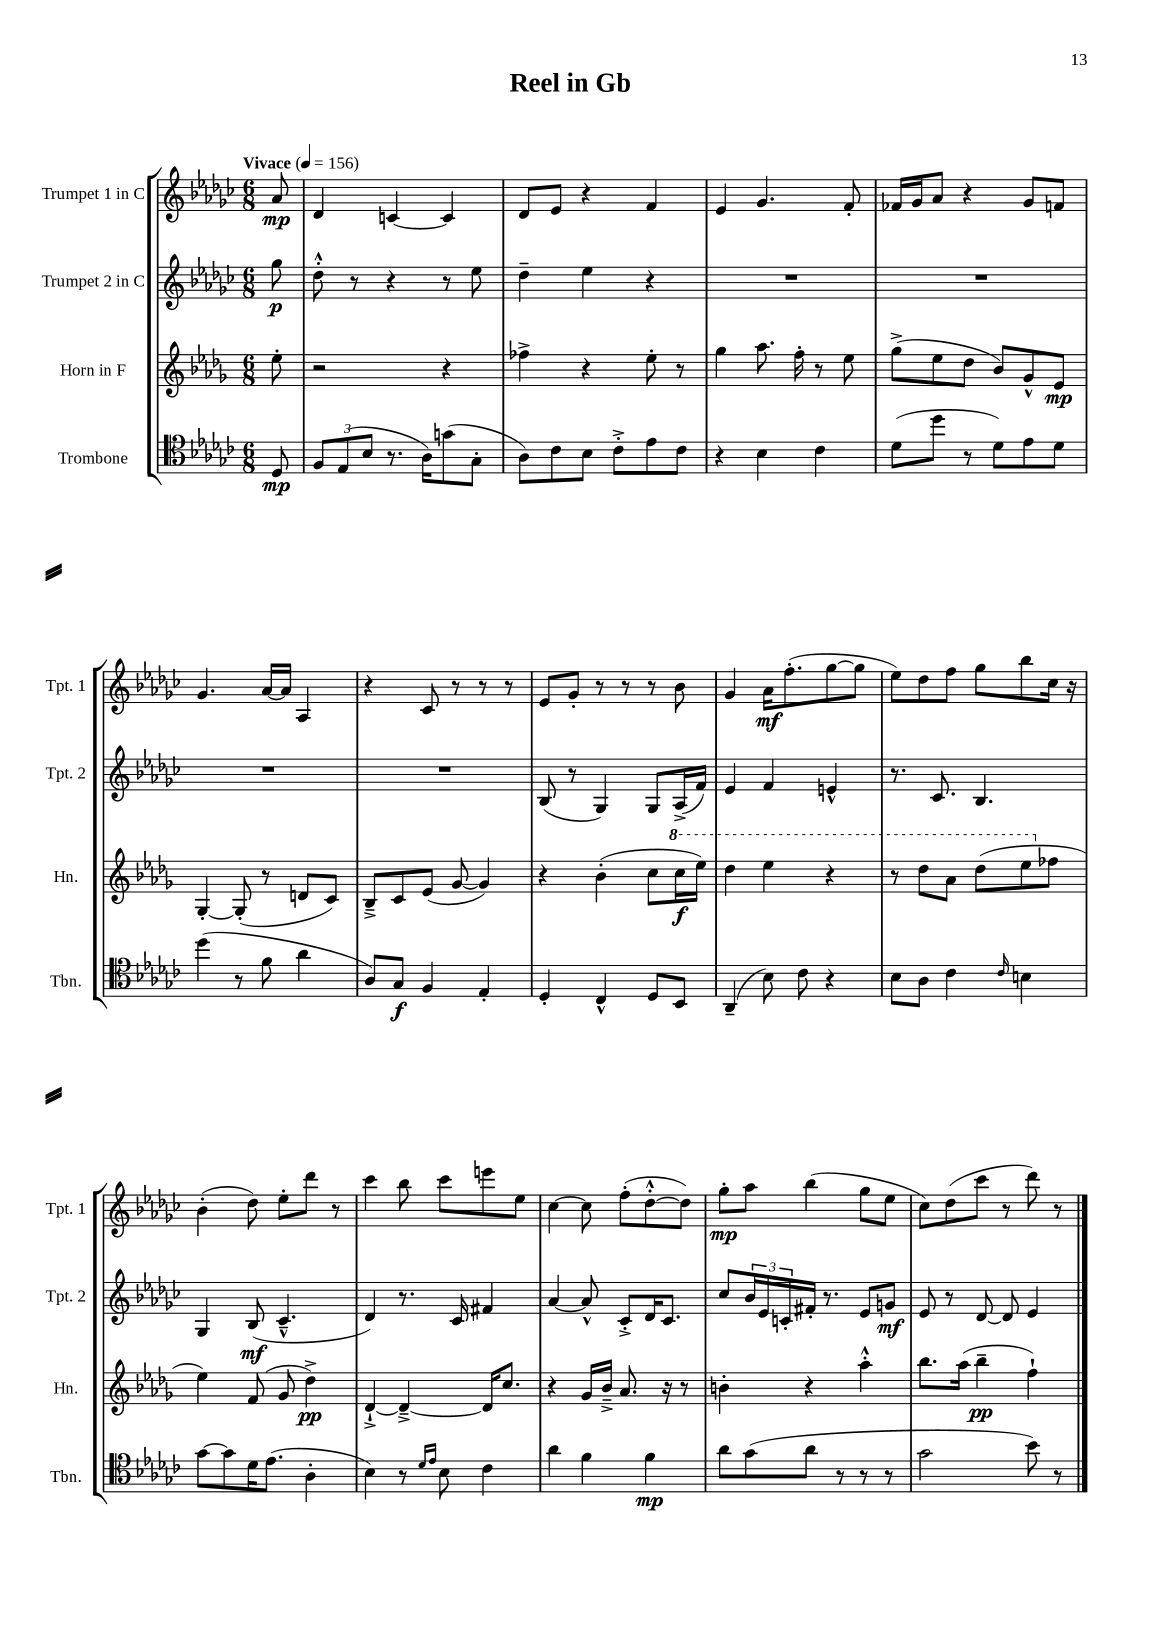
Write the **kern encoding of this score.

**kern	**kern	**kern	**kern
*staff4	*staff3	*staff2	*staff1
*clefC4	*clefG2	*clefG2	*clefG2
*k[b-e-a-d-g-c-]	*k[b-e-a-d-g-]	*k[b-e-a-d-g-c-]	*k[b-e-a-d-g-c-]
*M6/8	*M6/8	*M6/8	*M6/8
*MM156	*MM156	*MM156	*MM156
8D-	8ee-'	8gg-	8a-
=	=	=	=
12F	2r	8dd-'^^	4d-
(12E-	.	.	.
.	.	8r	.
12B-	.	.	.
8.r	.	4r	[4c
16A-)	.	.	.
(8g	4r	8r	4c]
8G-'	.	8ee-	.
=	=	=	=
8A-)	4ff-^	4dd-~	8d-
8c-	.	.	8e-
8B-	4r	4ee-	4r
8c-'^	.	.	.
8e-	8ee-'	4r	4f
8c-	8r	.	.
=	=	=	=
4r	4gg-	2.r	4e-
4B-	8.aa-	.	4.g-
.	16ff'	.	.
4c-	8r	.	.
.	8ee-	.	8f'
=	=	=	=
(8d-	(8gg-^	2.r	16f-
.	.	.	16g-
8dd-	8ee-	.	8a-
8r	8dd-	.	4r
8d-)	8b-)	.	.
8e-	8g-^^	.	8g-
8d-	8e-	.	8f
=	=	=	=
(4dd-	[4G-'	2.r	4.g-
8r	(8G-']	.	.
8f	8r	.	[16a-
.	.	.	16a-]
4a-	8d	.	4A-
.	8c)	.	.
=	=	=	=
8A-)	8B-~^	2.r	4r
8G-	8c	.	.
4F	(8e-	.	8c-
.	[8g-	.	8r
4E-'	4g-])	.	8r
.	.	.	8r
=	=	=	=
4D-'	4r	(8B-	8e-
.	.	8r	8g-'
4C-^^	(4b-'	4G-)	8r
.	.	.	8r
8D-	8cc	8G-	8r
8BB-	16ccc	(16A-^	8b-
.	16eee-)	16f)	.
=	=	=	=
(4AA-~	4ddd-	4e-	4g-
8B-)	4eee-	4f	16a-
.	.	.	(8.ff'
8c-	.	.	.
4r	4r	4e^^	[8gg-
.	.	.	8gg-]
=	=	=	=
8B-	8r	8.r	8ee-)
8A-	8ddd-	.	8dd-
.	.	8.c-	.
4c-	8aa-	.	8ff
.	(8ddd-	4.B-	8gg-
16qqc-	.	.	.
4B	8eee-	.	8bb-
.	8ff-	.	16cc-
.	.	.	16r
=	=	=	=
[8g-	4ee-)	4G-	(4b-'
8g-]	.	.	.
16d-	(8f	(8B-	8dd-)
(8.e-	.	.	.
.	8g-	4.c-~^^	8ee-'
4A-'	4dd-^)	.	8ddd-
.	.	.	8r
=	=	=	=
4B-)	[4d-`^	4d-)	4ccc-
8r	4d-~^_	8.r	8bb-
16qqd-	.	.	.
16qqe-	.	.	.
8B-	.	.	8ccc-
.	.	16c-	.
4c-	16d-]	4f#	8eee
.	8.cc	.	.
.	.	.	8ee-
=	=	=	=
4a-	4r	[4a-	[4cc-
4f	16g-	8a-^^]	8cc-]
.	16b-~^	.	.
.	8.a-	8c-'^	(8ff'
4f	.	16d-	[8dd-'^^
.	16r	8.c-	.
.	8r	.	8dd-])
=	=	=	=
8a-	4b'	8cc-	8gg-'
(8g-	.	24b-	8aa-
.	.	24e-	.
.	.	24c'	.
8a-	4r	16f#'	(4bb-
.	.	8.r	.
8r	.	.	.
8r	4aa-'^^	8e-	8gg-
8r	.	8g	8ee-
=	=	=	=
2g-	8.bb-	8e-	8cc-)
.	.	8r	(8dd-
.	(16aa-	.	.
.	4bb-~	[8d-	8ccc-
.	.	8d-]	8r
8b-)	4ff`)	4e-	8ddd-)
8r	.	.	8r
==	==	==	==
*-	*-	*-	*-
